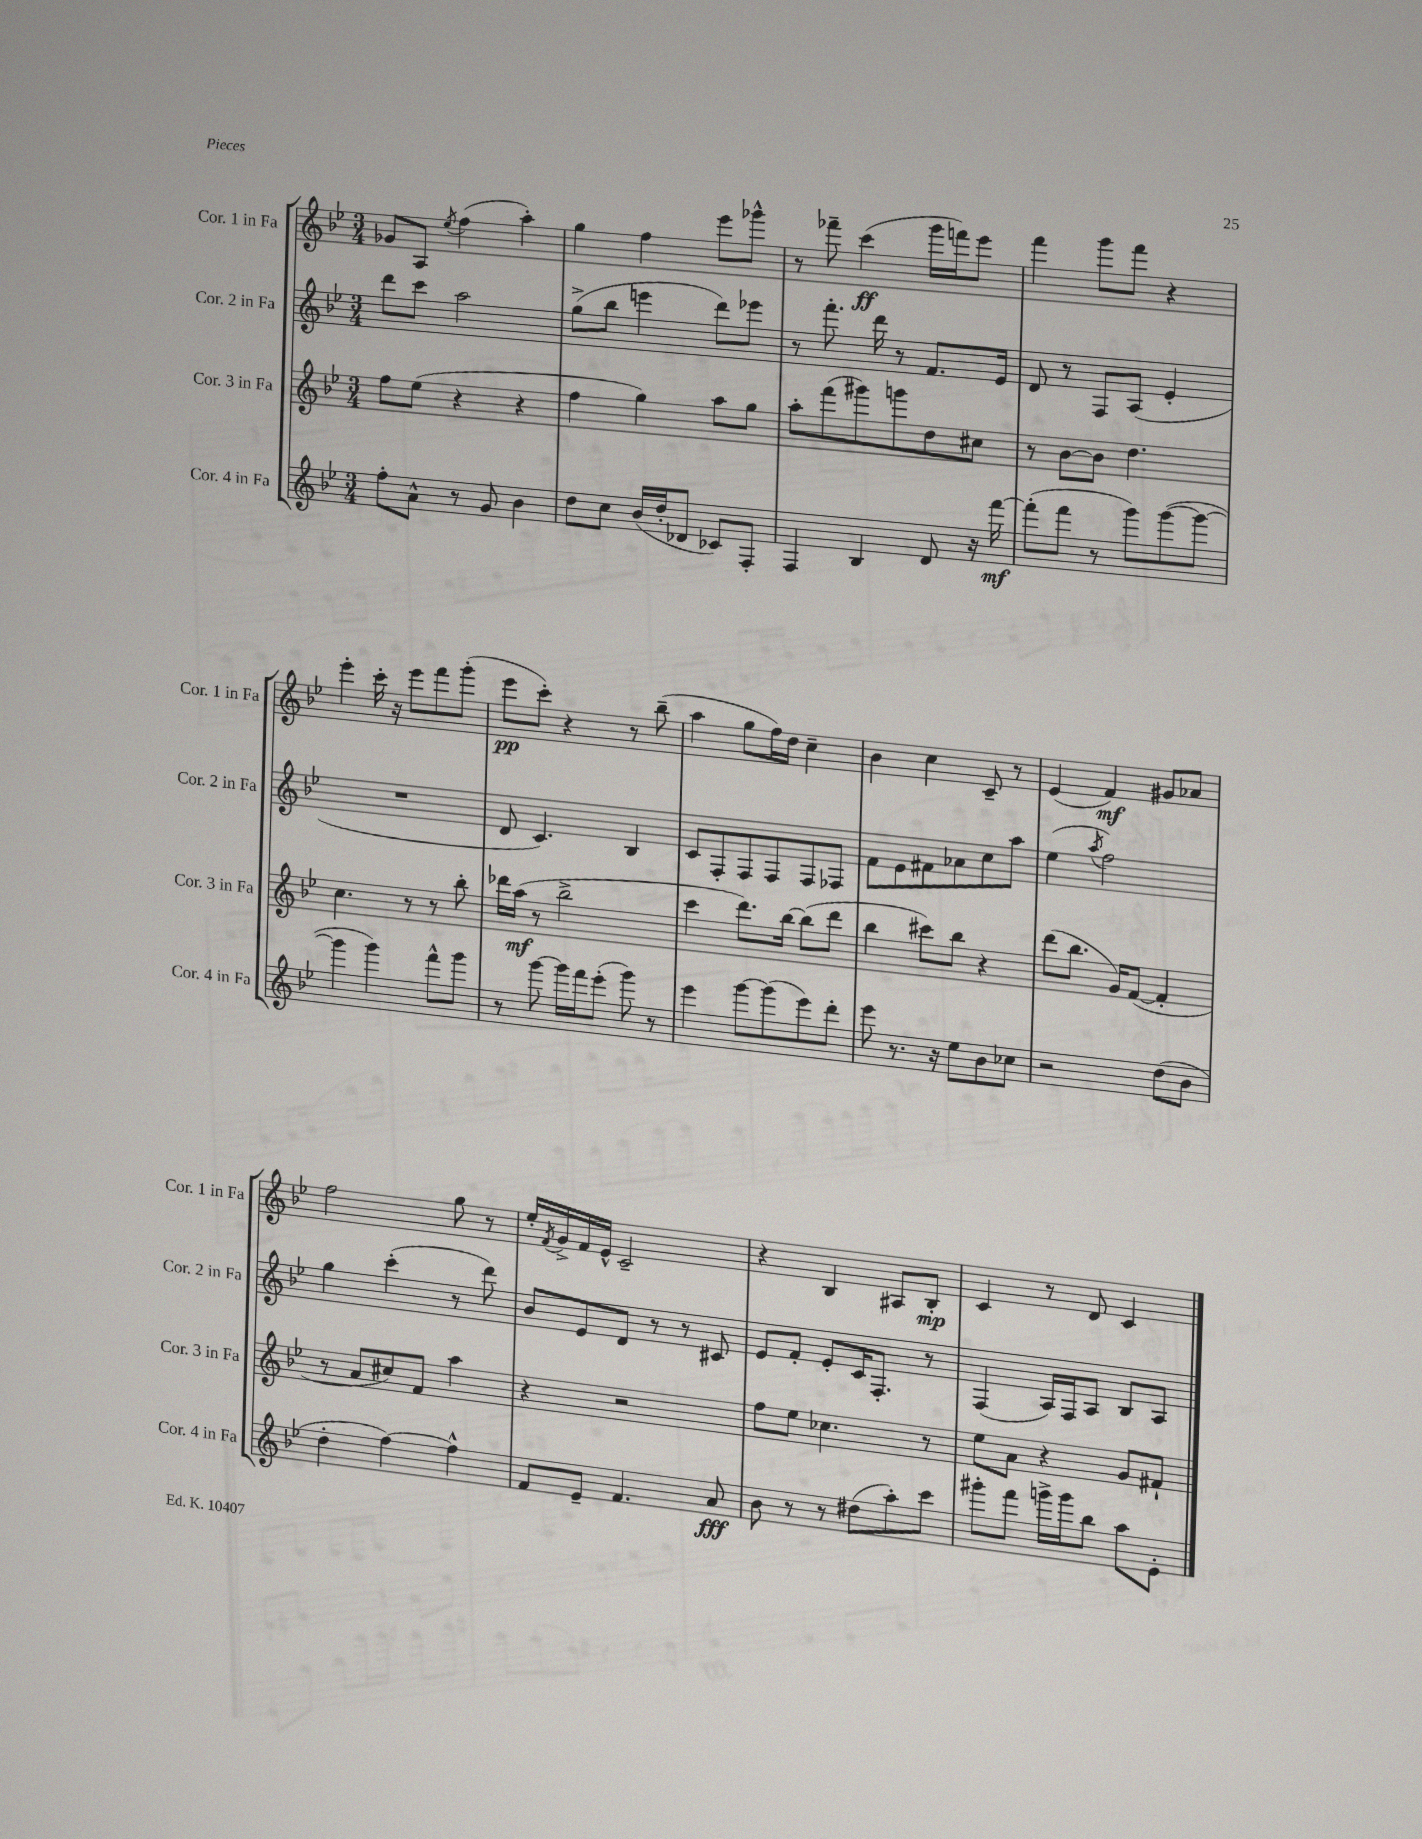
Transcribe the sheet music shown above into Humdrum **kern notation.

**kern	**kern	**kern	**kern
*staff4	*staff3	*staff2	*staff1
*clefG2	*clefG2	*clefG2	*clefG2
*k[b-e-]	*k[b-e-]	*k[b-e-]	*k[b-e-]
*M3/4	*M3/4	*M3/4	*M3/4
8ff'	8ff	8ddd	8g-
8a^^	(8ee-	8ccc	8A
.	.	.	8qee-
8r	4r	2aa	(4ff
8g	.	.	.
4b-	4r	.	4aa')
=	=	=	=
8dd	4ff	(8gg^	4gg
8cc	.	8bb-	.
(16b-	4gg)	4eee	4ff
16dd'	.	.	.
8d-	.	.	.
8c-)	8aa	8ddd)	8eee-
8F'	8gg	8eee-	8ggg-^^
=	=	=	=
4F	8aa'	8r	8r
.	(8fff	8.fff'	8fff-~
4B-	8ggg#)	.	(4ccc
.	.	16ddd	.
.	8ggg	8r	.
8d	8dd	8.f	16ggg
.	.	.	16fff)
16r	8cc#	.	8eee-
[16fff	.	16e-	.
=	=	=	=
(8fff']	8r	8d	4fff
8fff	[8b-	8r	.
8r	8b-]	8F	8ggg
8ggg)	4.dd	(8A	8fff
([8ggg	.	4e-'	4r
8ggg_	.	.	.
=	=	=	=
4ggg]	4.cc	2.r	4eee-'
4ggg)	.	.	16ccc'
.	.	.	16r
.	8r	.	8eee-
8fff^^	8r	.	8fff
8ggg	8bb-'	.	(8ggg'
=	=	=	=
8r	16ddd-	8d	8eee-
.	(16aa	.	.
[8ggg	8r	4.c)	8ccc')
16ggg]	2bb-^	.	4r
16fff	.	.	.
(8eee-'	.	.	.
8ggg)	.	4B-	8r
8r	.	.	(8bb-~
=	=	=	=
4eee-	4ccc	8c	4aa
.	.	8F'	.
[8ggg	8.ddd)	8F	8gg
(8ggg]	.	8F	16ff)
.	[16bb-	.	16dd
8eee-)	(8bb-]	8F	4cc~
8ddd'	8ddd	8F-	.
=	=	=	=
8eee-	4bb-	8f	4b-
8.r	.	8e-	.
.	8ccc#)	8f#	4cc
16r	.	.	.
8ee-	8bb-	8a-	.
8b-	4r	8cc	8c~
8cc-	.	8aa	8r
=	=	=	=
2r	(8ddd	(4ee-	(4e-
.	8.bb-	.	.
.	.	8qaa	.
.	.	2ff)	4f)
.	16g)	.	.
.	([8f	.	.
(8dd	4f']	.	8g#
8b-	.	.	8a-
=	=	=	=
4dd'	8r	4gg	2ff
.	8a	.	.
[4ff)	8cc#)	(4ccc'	.
.	8f	.	.
4ff^^]	4aa	8r	8gg
.	.	8ddd)	8r
=	=	=	=
8f	4r	8b-	16ee-'
.	.	.	8qf
.	.	.	16g^
8e-~	.	8e-	16f
.	.	.	16e-^^
4.f	2r	8d	2c~
.	.	8r	.
.	.	8r	.
8a	.	8c#	.
=	=	=	=
8b-	8ff	8e-	4r
8r	8ee-	8f'	.
8r	4.cc-	8e-'	4B-
(8dd#	.	16c	.
.	.	8.F'	.
8aa')	.	.	8A#
8ccc	8r	8r	8B-'
=	=	=	=
8ggg#'	8ee-	(4F	4c
8fff	8a	.	.
16ggg^	4r	16A)	8r
16ggg	.	16F	.
8bb-	.	8A	8d
8aa	8g	8B-	4c
8e-'	8f#`	8A	.
==	==	==	==
*-	*-	*-	*-
